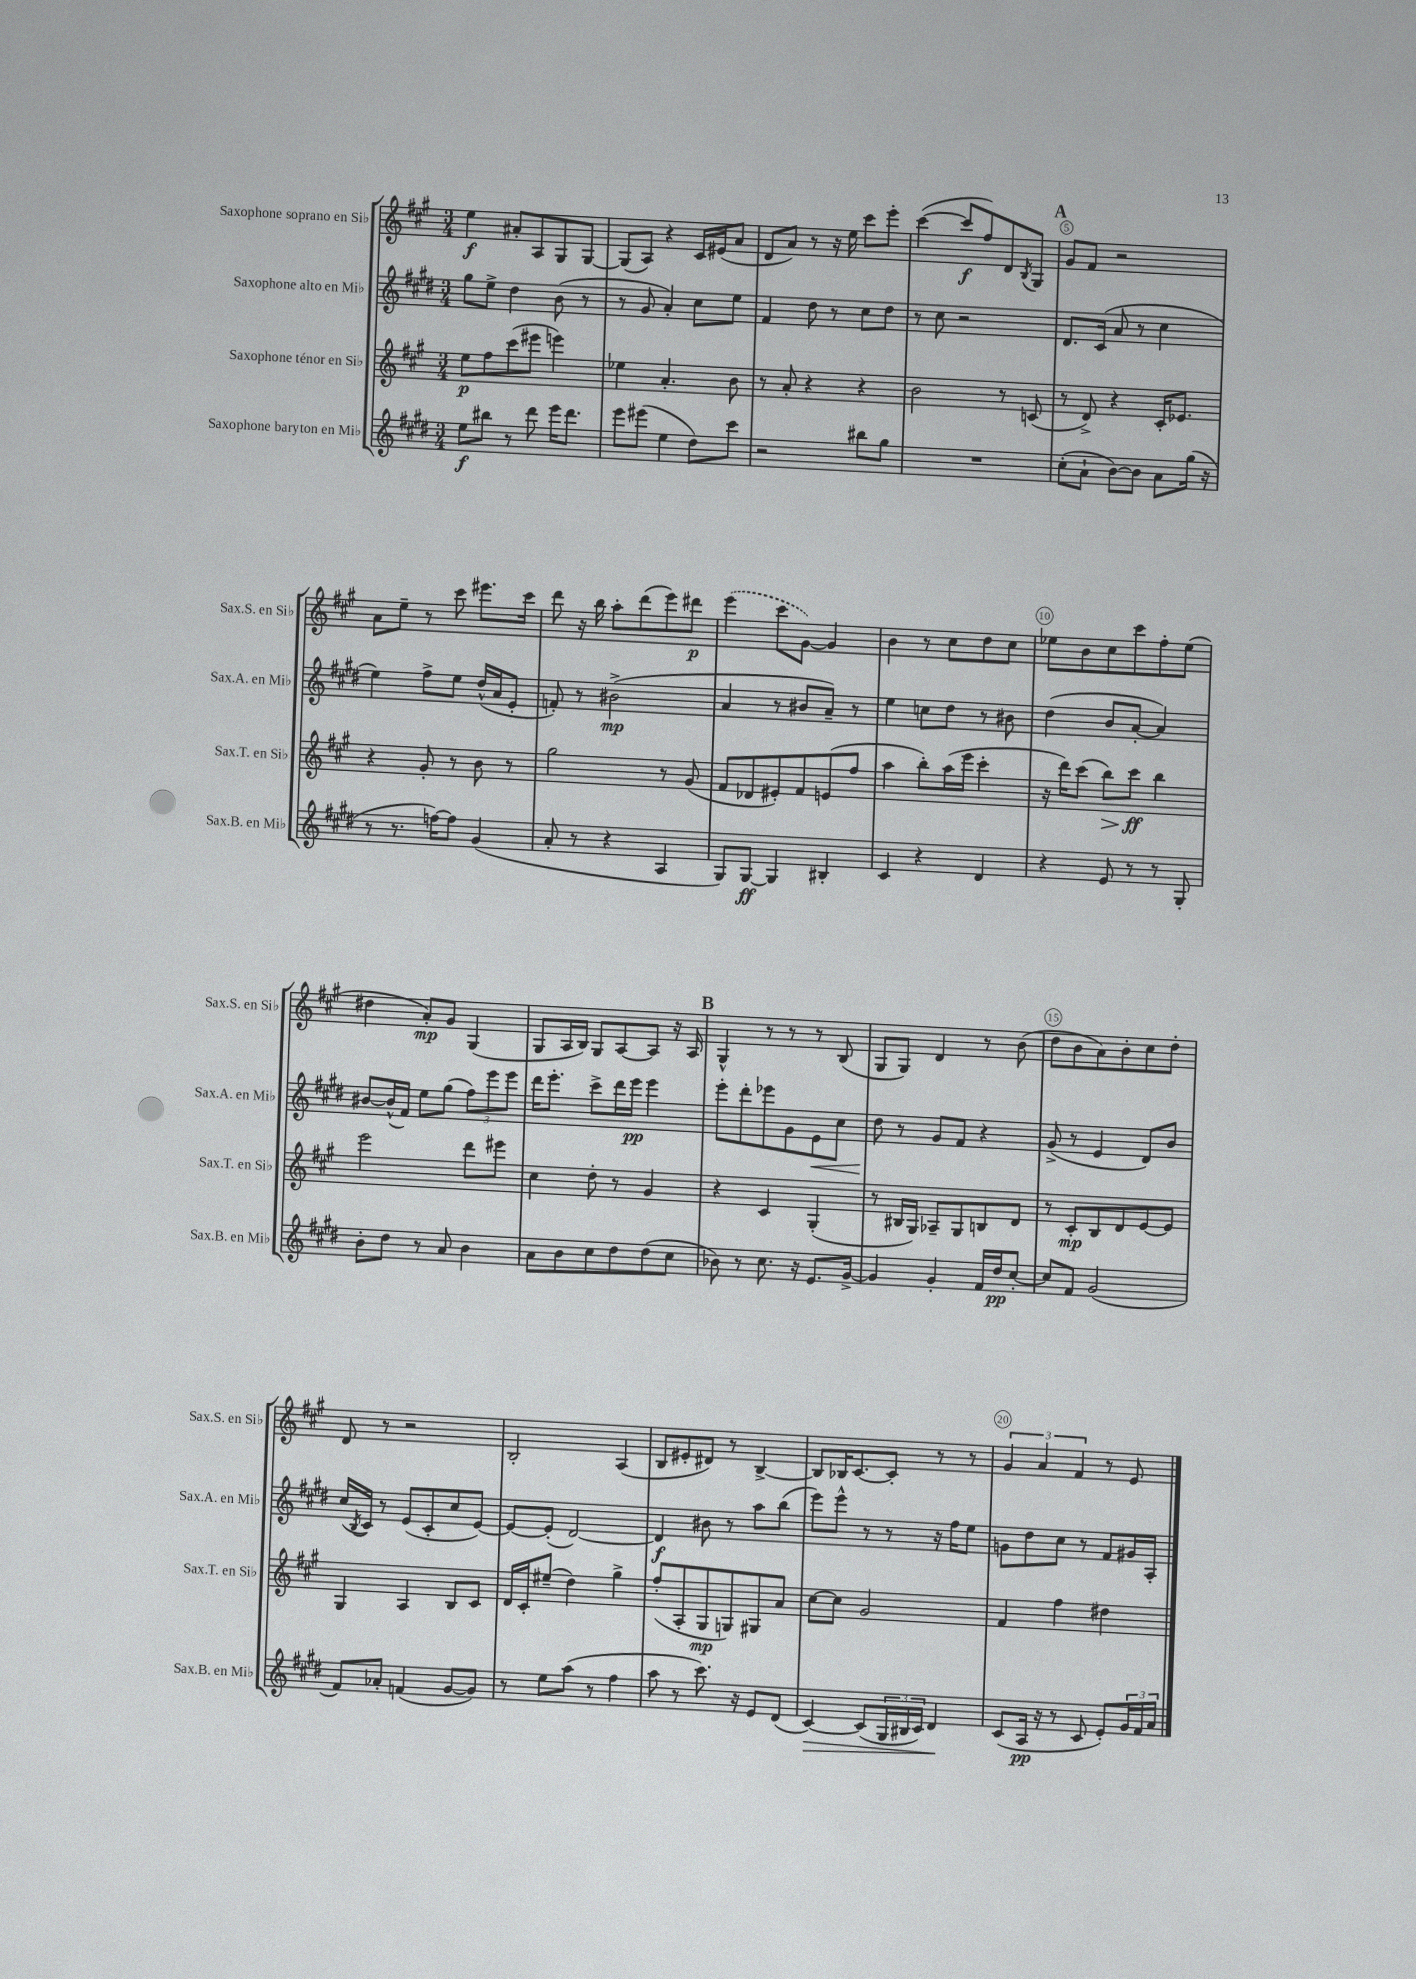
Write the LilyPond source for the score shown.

<<
\new StaffGroup <<
\new Staff = "s0" \with { instrumentName = "Saxophone soprano en Sib" shortInstrumentName = "Sax.S. en Sib" } {
    \clef treble \key a \major \numericTimeSignature \time 3/4
    e''4\f ais'8-. a8 gis8 gis8~ |
    gis8( a8) r4 cis'16 eis'16( a'8 |
    d'8 a'8) r8 r16 e''16 cis'''8 e'''8-. |
    cis'''4~( cis'''8\f fis''8) d'8 \acciaccatura { b8 } gis8 |
    \mark \markup { \bold "A" } gis'8 fis'8 r2 |
    a'8 e''8-- r8 cis'''8 eis'''8. cis'''16 |
    d'''8 r16 b''16 a''8-. d'''8( e'''8) dis'''8\p |
    \once \slurDashed e'''4( cis'''8 gis'8~) gis'4 |
    b'4 r8 cis''8 d''8 cis''8 |
    ees''8 b'8 cis''8 cis'''8 fis''8-. ees''8( |
    dis''4 a'8-.\mp) gis'8 gis4( |
    gis8 a16 b16) gis8 a8~ a8 r16 a16 |
    \mark \markup { \bold "B" } gis4-^ r8 r8 r8 b8( |
    gis8 gis8) d'4 r8 b'8( |
    d''8 b'8 a'8) b'8-. cis''8 d''8-. |
    d'8 r8 r2 |
    b2-. a4( |
    b8 eis'8-. dis'8) r8 b4~-> |
    b8 bes16 cis'8.~ cis'8-. r8 r8 |
    \tuplet 3/2 { gis'4 a'4 fis'4 } r8 e'8 \bar "|." |
}
\new Staff = "s1" \with { instrumentName = "Saxophone alto en Mib" shortInstrumentName = "Sax.A. en Mib" } {
    \clef treble \key e \major \numericTimeSignature \time 3/4
    gis''8 e''8-> dis''4 b'8( r8 |
    r8 gis'8 a'4-.) cis''8 e''8 |
    fis'4 dis''8 r8 cis''8 dis''8 |
    r8 cis''8 r2 |
    \mark \markup { \bold "A" } dis'8. cis'16( a'8 r8 cis''4 |
    e''4) fis''8-> e''8 dis''16-^( a'16 e'8-. |
    f'8-.) r8 bis'2->\mp( |
    a'4 r8 bis'8 a'8--) r8 |
    e''4 c''8 dis''8 r8 bis'8 |
    dis''4( b'8 a'8~-. a'4) |
    bis'8~ bis'16-^( fis'16) e''8 gis''8( \tuplet 3/2 { fis''8) e'''8 e'''8 } |
    dis'''16 e'''8.-. cis'''8-> dis'''16 e'''16\pp e'''4 |
    \mark \markup { \bold "B" } e'''8-. dis'''8-. ees'''8 gis'8 e'8\< cis''8 |
    dis''8\! r8 gis'8 fis'8 r4 |
    gis'8->( r8 e'4 dis'8) b'8 |
    cis''16( \acciaccatura { b8 } cis'16) r8 e'8( cis'8-. cis''8 e'8~) |
    e'8~ e'8-.( dis'2~) |
    dis'4\f bis'8 r8 a''8 b''8( |
    e'''8) e'''8-^ r8 r8 r16 fis''16 e''8 |
    g'8 dis''8 cis''8 r8 fis'8 gis'16 a16-. \bar "|." |
}
\new Staff = "s2" \with { instrumentName = "Saxophone ténor en Sib" shortInstrumentName = "Sax.T. en Sib" } {
    \clef treble \key a \major \numericTimeSignature \time 3/4
    e''8\p fis''8 cis'''8( eis'''8 e'''4) |
    ees''4 a'4.-. b'8 |
    r8 a'8-. r4 r4 |
    b'2 r8 c'8( |
    \mark \markup { \bold "A" } r8 d'8->) r4 cis'16-. ees'8. |
    r4 gis'8-. r8 b'8 r8 |
    gis''2 r8 gis'8( |
    fis'8 des'8 eis'8-.) fis'8 e'8( fis''8 |
    a''4 b''8-.) a''16( e'''16 cis'''4-. |
    r16 d'''16) cis'''8( b''8\>) cis'''8\ff\! b''4 |
    e'''2 d'''8 eis'''8 |
    cis''4 d''8-. r8 gis'4 |
    \mark \markup { \bold "B" } r4 cis'4 gis4-.( |
    r8 bis16 gis16) aes8-- gis8 b8 d'8 |
    r8 cis'8-.\mp b8 d'8 e'8~ e'8 |
    gis4 a4 b8 cis'8 |
    d'16 cis'16-. eis''8--( d''4) gis''4-> |
    fis''8-.( a8-. gis8\mp g8) gis8 a'8 |
    cis''8~ cis''8 gis'2 |
    fis'4 fis''4 dis''4 \bar "|." |
}
\new Staff = "s3" \with { instrumentName = "Saxophone baryton en Mib" shortInstrumentName = "Sax.B. en Mib" } {
    \clef treble \key e \major \numericTimeSignature \time 3/4
    e''8\f bis''8 r8 dis'''8 e'''16 dis'''8. |
    e'''8 eis'''8( e''4 dis''8) cis'''8 |
    r2 bis''8 gis''8 |
    R2. |
    \mark \markup { \bold "A" } cis''8-.( a'8-! b'8~) b'8 a'8 gis''16( r16 |
    r8 r8. f''16~) f''8 gis'4( |
    a'8-. r8 r4 a4 |
    gis8) gis8~\ff gis4 bis4-. |
    cis'4 r4 dis'4 |
    r4 e'8 r8 r8 gis8-. |
    b'8-. dis''8 r8 a'8 b'4 |
    a'8 b'8 cis''8 dis''8 dis''8( cis''8 |
    \mark \markup { \bold "B" } bes'8) r8 cis''8. r16 e'8. gis'16~-> |
    gis'4 gis'4-. fis'16 dis''16\pp cis''8~-. |
    cis''8 fis'8 gis'2( |
    fis'8) aes'8-. f'4( gis'8~ gis'8) |
    r8 e''8 a''8( r8 fis''4 |
    a''8 r8 cis'''8.) r16 e'8 dis'8( |
    cis'4~\>) cis'8( \tuplet 3/2 { gis16 bis16 cis'16) } dis'4\! |
    cis'8( a16\pp r16 r8 cis'8 e'8-.) \tuplet 3/2 { gis'16 fis'16 a'16 } \bar "|." |
}
>>
>>
\layout { \context { \Score \override BarNumber.break-visibility = ##(#f #t #t) barNumberVisibility = #(every-nth-bar-number-visible 5) \override BarNumber.stencil = #(make-stencil-circler 0.1 0.3 ly:text-interface::print) } }
